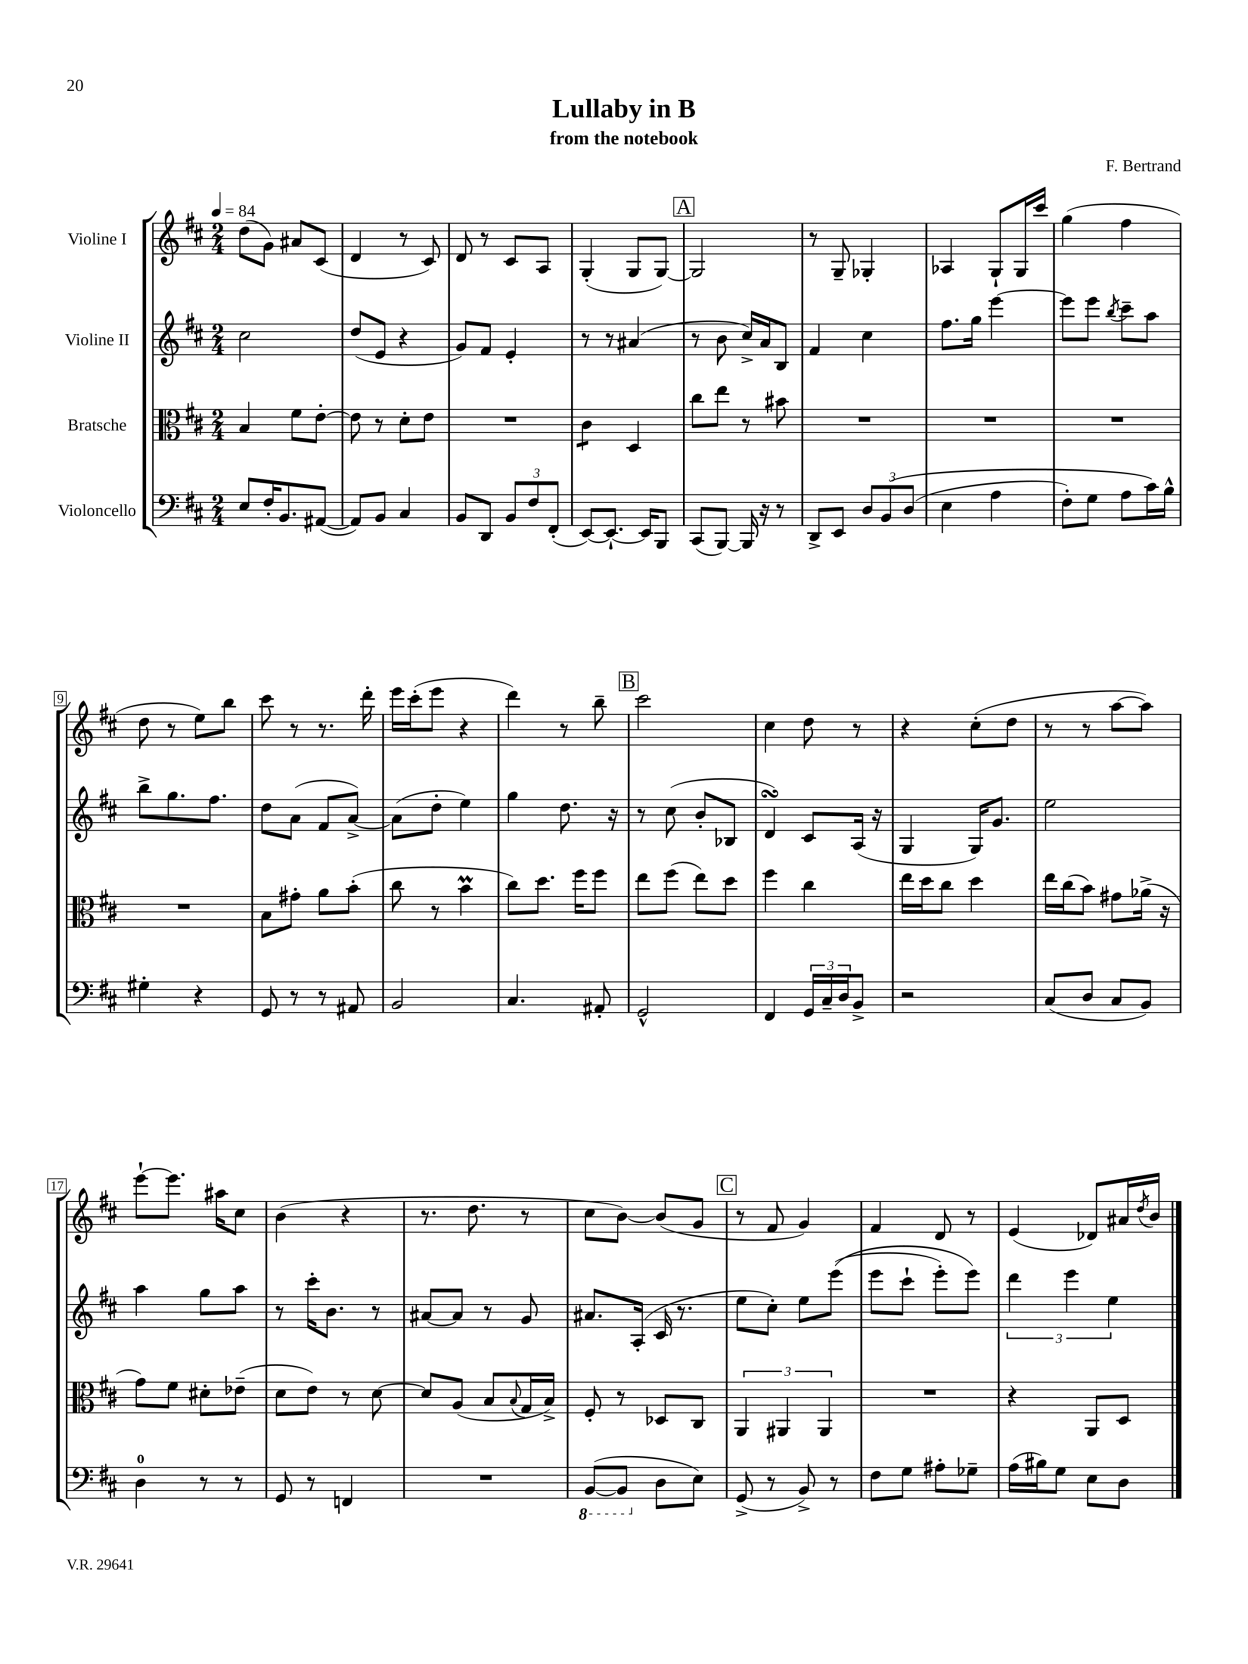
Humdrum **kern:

**kern	**kern	**kern	**kern
*staff4	*staff3	*staff2	*staff1
*clefF4	*clefC3	*clefG2	*clefG2
*k[f#c#]	*k[f#c#]	*k[f#c#]	*k[f#c#]
*M2/4	*M2/4	*M2/4	*M2/4
*MM84	*MM84	*MM84	*MM84
8E	4B	2cc#	(8dd
16F#'	.	.	8g)
8.BB	.	.	.
.	8f#	.	8a#
([8AA#	[8e'	.	(8c#
=	=	=	=
8AA#])	8e]	(8dd	4d
8BB	8r	8e	.
4C#	8d'	4r	8r
.	8e	.	8c#)
=	=	=	=
8BB	2r	8g)	8d
8DD	.	8f#	8r
12BB	.	4e'	8c#
12F#	.	.	.
.	.	.	8A
(12FF#'	.	.	.
=	=	=	=
[8EE)	4c#	8r	(4G'
8.EE`_	.	8r	.
.	4D	(4a#	8G
16EE]	.	.	.
8BBB	.	.	[8G)
=	=	=	=
(8CC#	8cc#	8r	2G]
[8BBB)	8ee	8b	.
16BBB]	8r	16cc#^)	.
16r	.	16a	.
8r	8b#	8B	.
=	=	=	=
8DD^	2r	4f#	8r
8EE	.	.	8G~
12D	.	4cc#	4G-'
&(12BB	.	.	.
(12D	.	.	.
=	=	=	=
4E	2r	8.ff#	4A-
.	.	16gg	.
4A	.	[4eee	8G`
.	.	.	16G
.	.	.	16ccc#
=	=	=	=
8F#')	2r	8eee]	(4gg
8G	.	8eee	.
.	.	8qbb	.
8A	.	8ccc#~	4ff#
16c#&)	.	8aa	.
16B^^	.	.	.
=	=	=	=
4G#'	2r	8bb^	8dd
.	.	8.gg	8r
4r	.	.	8ee)
.	.	8.ff#	.
.	.	.	8bb
=	=	=	=
8GG	8B	8dd	8ccc#
8r	8g#'	(8a	8r
8r	8a	8f#	8.r
8AA#	(8b'	[8a^)	.
.	.	.	16ddd'
=	=	=	=
2BB	8cc#	(8a]	16eee
.	.	.	(16ccc#'
.	8r	8dd'	8eee
.	4b	4ee)	4r
=	=	=	=
4.C#	8cc#)	4gg	4ddd)
.	8.dd	.	.
.	.	8.dd	8r
.	16ff#	.	.
8AA#'	8ff#	.	8bb~
.	.	16r	.
=	=	=	=
2GG^^	8ee	8r	2ccc#
.	(8ff#	(8cc#	.
.	8ee)	8b'	.
.	8dd	8B-	.
=	=	=	=
4FF#	4ff#	4d)	4cc#
24GG	4cc#	8c#	8dd
24C#~	.	.	.
24D	.	.	.
8BB^	.	(16A	8r
.	.	16r	.
=	=	=	=
2r	16ee	4G	4r
.	16dd	.	.
.	8cc#	.	.
.	4dd	16G)	(8cc#'
.	.	8.g	.
.	.	.	8dd
=	=	=	=
(8C#	16ee	2ee	8r
.	(16cc#	.	.
8D	8b)	.	8r
8C#	8g#	.	[8aa
8BB)	(16a-^	.	8aa])
.	16r	.	.
=	=	=	=
4D	8g)	4aa	[8eee`
.	8f#	.	8.eee]
8r	8d#'	8gg	.
.	.	.	16aa#
8r	(8e-~	8aa	8cc#
=	=	=	=
8GG	8d	8r	(4b
8r	8e)	16ccc#'	.
.	.	8.b	.
4FF	8r	.	4r
.	[8d	8r	.
=	=	=	=
2r	8d]	[8a#	8.r
.	(8A	8a#]	.
.	.	.	8.dd
.	8B	8r	.
.	8qqB	.	.
.	16G	8g	8r
.	16B^)	.	.
=	=	=	=
([8BBB	8F#'	8.a#	8cc#
8BBB]	8r	.	[8b)
.	.	(16A'	.
8D	8D-	16c#	(8b]
.	.	8.r	.
8E)	8C#	.	8g
=	=	=	=
(8GG^	6AA	8ee	8r
8r	.	8cc#')	8f#
.	6AA#	.	.
8BB^)	.	8ee	4g)
.	6AA#	.	.
8r	.	&((8eee	.
=	=	=	=
8F#	2r	8eee	4f#
8G	.	8ccc#`	.
8A#'	.	8eee')	8d
8G-~	.	8eee&)	8r
=	=	=	=
(16A	4r	6ddd	(4e
16B#)	.	.	.
8G	.	.	.
.	.	6eee	.
8E	8AA	.	8d-)
.	.	6ee	.
8D	8D	.	16a#
.	.	.	8qdd
.	.	.	16b
==	==	==	==
*-	*-	*-	*-
